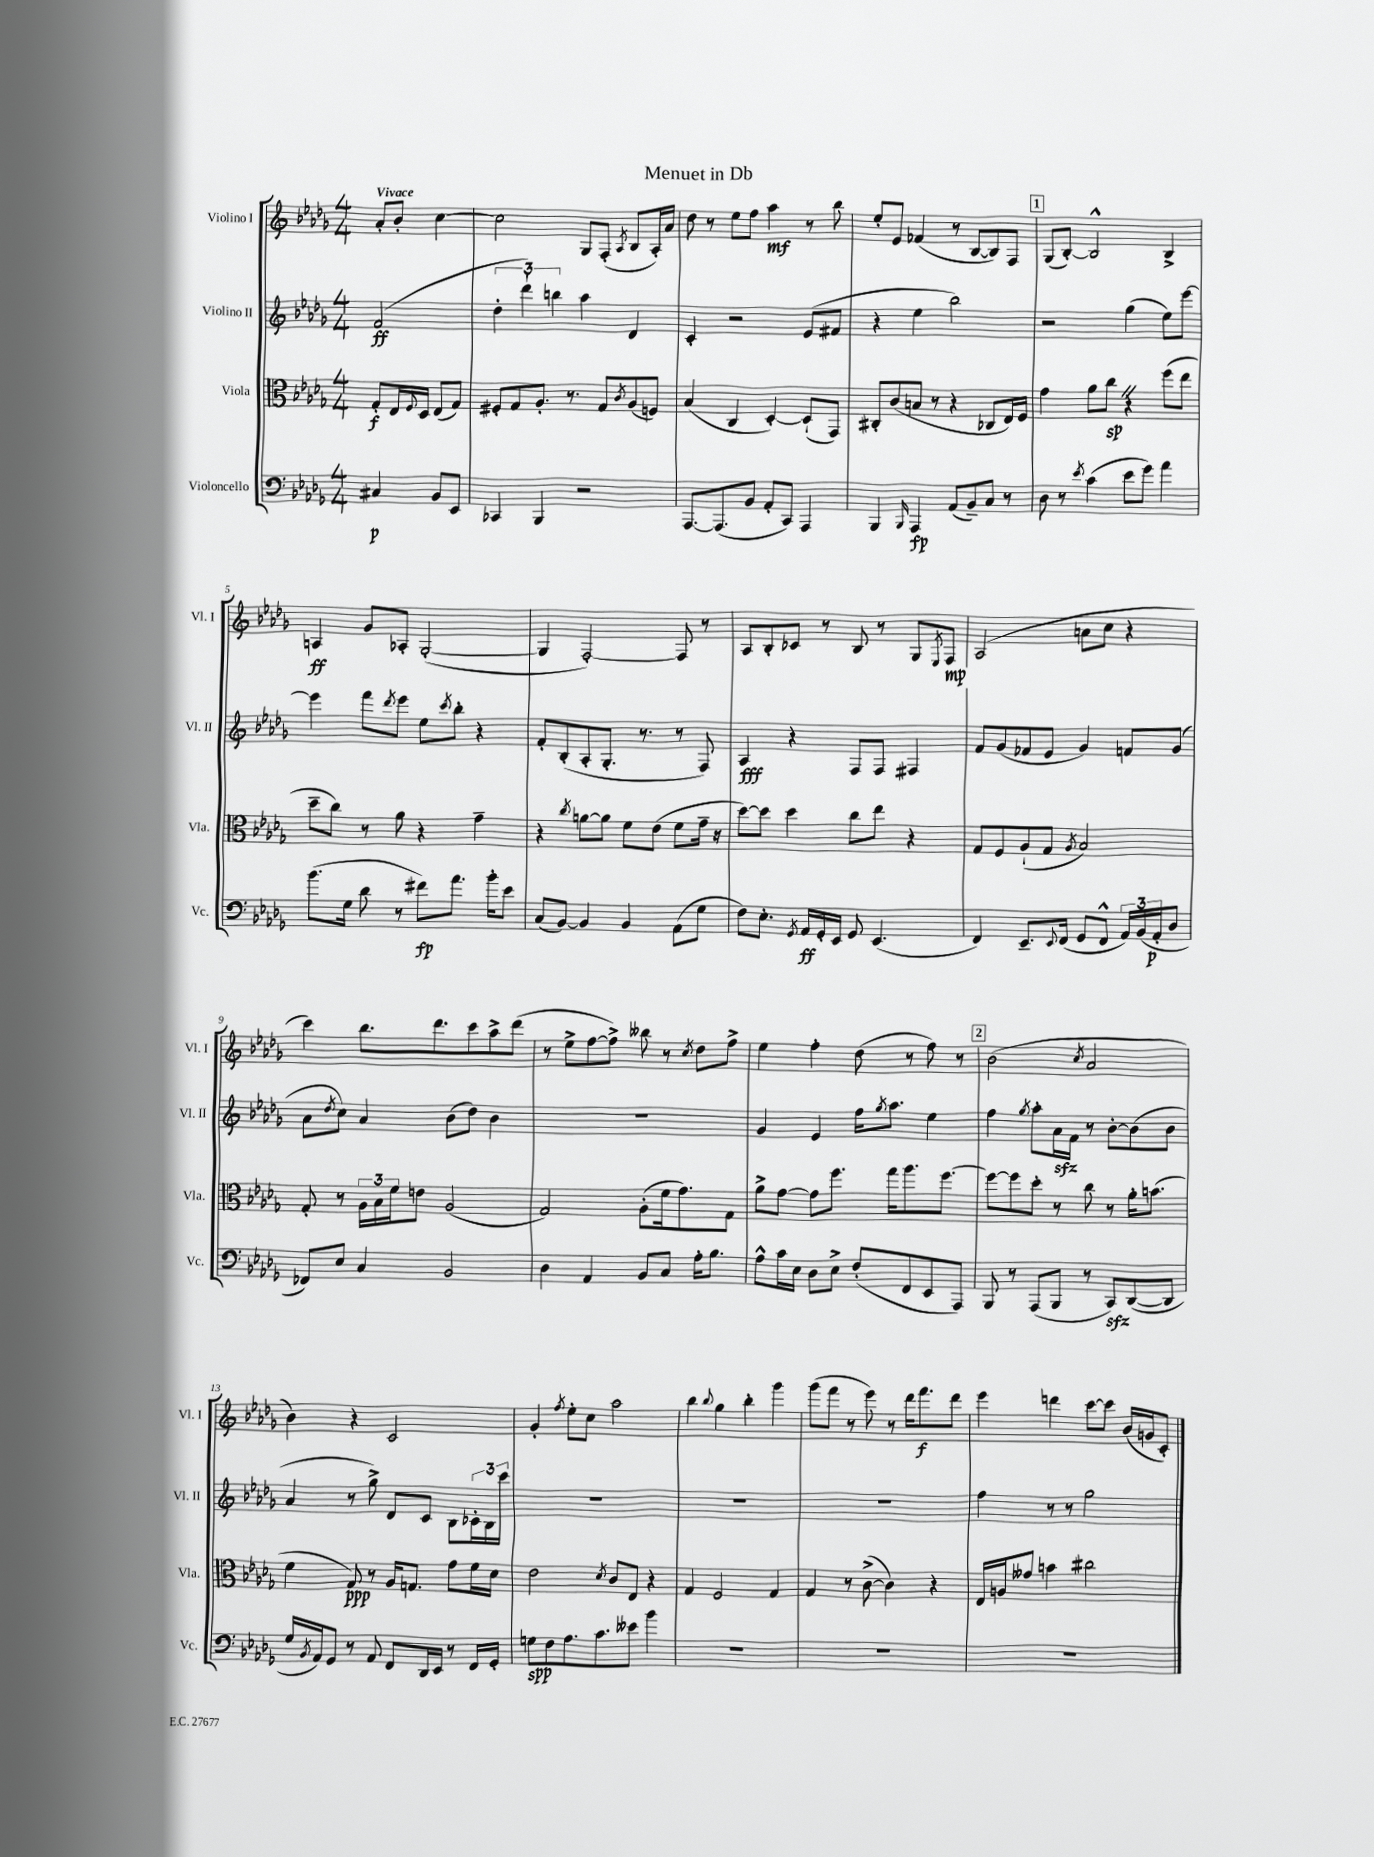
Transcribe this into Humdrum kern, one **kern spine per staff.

**kern	**kern	**kern	**kern
*staff4	*staff3	*staff2	*staff1
*clefF4	*clefC3	*clefG2	*clefG2
*k[b-e-a-d-g-]	*k[b-e-a-d-g-]	*k[b-e-a-d-g-]	*k[b-e-a-d-g-]
*M4/4	*M4/4	*M4/4	*M4/4
4C#/	8G-'/L	(2f/	8a-'/L
.	16E-/L	.	8b-'/J
.	8qqF/	.	.
.	16D-/JJ	.	.
8BB-/L	(8E-/L	.	[4cc\
8EE-/J	8G-/J)	.	.
=	=	=	=
4CC-/	8F#'/L	6dd-'\	2cc\]
.	8G-/	.	.
.	.	6ddd-`\)	.
4BBB-/	8.A-'/J	.	.
.	.	6bb\	.
.	8.r	.	.
2r	.	4aa-\	8G-/L
.	8G-/L	.	(8F'/J
.	8qc/	.	8qA-/
.	(8A-/	4d-/	8B-/L
.	8F/J)	.	16A-'/L)
.	.	.	16a-/JJ
=	=	=	=
[8.AAA-/L	(4B-/	4c'/	8dd-\
.	.	.	8r
(8.AAA-/]	.	.	.
.	4C/	2r	8ee-\L
8BB-/J	.	.	8ff\J
8AA-'/L	[4D-'/)	.	4aa-\
8CC/J)	.	.	.
4AAA-/	(8D-`/]L	(8e-/L	8r
.	8GG-/J)	8f#/J	8bb-\
=	=	=	=
4BBB-/	8C#'/L	4r	8ee-'/L
.	(8c/	.	8e-/J
16qqBBB-/	.	.	.
4AAA-/	8B/J	4ee-\	(4f-/
.	8r	.	.
(8AA-/L	4r	2bb-\)	8r
8BB-~/)	.	.	[8B-/L
8C/J	8C-/L	.	8B-/])
8r	16E-/L)	.	8F/J
.	16F/JJ	.	.
=	=	=	=
8D-\	4g-\	2r	(8G-/L
8r	.	.	[8B-'/J)
8qe-/	.	.	.
(4c\	8a-\L	.	2B-^^/]
.	8cc\J	.	.
8e-\L	4r	(4gg-\	.
8g-\J)	.	.	.
4a-\	(8ff\L	8ee-\L)	4B-^/
.	8ee-\J	[8eee-\J	.
=	=	=	=
(8.b-\L	8dd-~\L	4eee-\]	4A/
.	8cc\J)	.	.
16G-\Jk	.	.	.
8d-\	8r	8fff\L	8g-/L
.	.	8qddd-/	.
8r	8a-\	8eee-\J	8A-'/J
8f#\L)	4r	8ee-\L	([2G-'/
.	.	8qccc/	.
8.a-\J	.	8bb-'\J	.
.	4g-~\	4r	.
16b-'\LK	.	.	.
8e-\J	.	.	.
=	=	=	=
(8C/L	4r	8f'/L	4G-/]
[8BB-/J)	.	(8B-'/	.
.	8qcc/	.	.
4BB-/]	[8a\L	8A-'/	[2F'/)
.	8a\]J	8.G-'/J	.
4BB-/	8f\L	.	.
.	.	8.r	.
.	(8e-\J	.	.
(8AA-\L	8f\L	8r	8F/]
8G-\J	16g-~\Jk	8F/)	8r
.	16r	.	.
=	=	=	=
8F\L)	[8dd-\L)	4A-/	8A-/L
8.E-'\J	8dd-\]J	.	8B-'/
.	4dd-\	4r	8c-/J
8qGG-/	.	.	.
16AA-/LL	.	.	.
16GG-'/	.	.	8r
16EE-/JJ	.	.	.
8GG-/	8cc\L	8F/L	8B-/
(4.EE-/	8ee-\J	8F/J	8r
.	4r	4F#/	8G-/L
.	.	.	8qE-/
.	.	.	8F/J
=	=	=	=
4FF/)	8G-/L	8f/L	(2A-/
.	8F/	(8g-/	.
8.EE-~/L	(8A-`/	8f-/	.
.	8G-/J	8e-/J	.
8qqEE-/	.	.	.
(16FF/Jk	.	.	.
.	8qA-/	.	.
8GG-/L	2B-/)	4g-/)	8a\L
8FF^^/J	.	.	8cc\J
24AA-/LL)	.	8f/L	4r
(24BB-/	.	.	.
24AA-'/J	.	.	.
8D-/J	.	(8g-/J	.
=	=	=	=
8FF-/L)	8G-'/	8a-\L	4ccc\)
.	.	8qdd-/	.
8E-/J	8r	8cc\J)	.
4C/	24A-\LL	4a-/	8.bb-\L
.	24B-\	.	.
.	24f\J	.	.
.	8e\J	.	.
.	.	.	8.ddd-\
2BB-/	(2A-/	(8b-\L	.
.	.	8dd-\J)	8ccc\
.	.	4b-\	8aa-^\
.	.	.	(8ddd-\J
=	=	=	=
4D-\	2G-/)	1r	8r
.	.	.	8ee-^\L
4AA-/	.	.	[8ff\
.	.	.	8ff^\]J)
8BB-/L	(8A-'\L	.	8bb--\
8C/J	16f\k	.	8r
.	8.g-\)	.	.
.	.	.	8qcc/
16A-'\LK	.	.	8dd-\L
8.B-\J	.	.	.
.	8G-\J	.	8ff^\J
=	=	=	=
8A-^^\L	8a-^\L	4g-/	4ee-\
16c\L	[8g-\J	.	.
16E-\JJ	.	.	.
8D-\L	8g-\]L	4e-/	4ff'\
8E-^\J	8.ff\J	.	.
(8F'/L	.	16ff\LK	(8dd-\
.	.	8qgg-/	.
.	16gg-\LK	8.aa-\J	.
8FF/	8.aa-\	.	8r
8EE-/	.	4ee-\	8ff\)
.	[8.ff\J	.	.
8AAA-/J)	.	.	8r
=	=	=	=
8BBB-/	8ff\_L	4ff\	(2b-\
8r	8ff\]	.	.
.	.	8qgg-/	.
(8AAA-/L	8dd-'\J	8aa-'\L	.
8BBB-/J	8r	16a-\L	.
.	.	16f\JJ	.
.	.	.	8qcc/
8r	8cc\	8r	2a-/
8CC/L)	8r	[8b-'\L	.
([8DD-/	16a-'\LK	(8b-\]	.
.	(8.b\J	.	.
8DD-/]J	.	8b-\J	.
=	=	=	=
16G-/LL	4f\	4a-/	4b-\)
8qBB-/	.	.	.
16AA-/J)	.	.	.
8GG-/J	.	.	.
8r	8G-/)	8r	4r
8AA-/	8r	8gg-^\)	.
8FF/L	16A-/LK	8d-/L	2c/
.	8.G/J	.	.
16DD-/L	.	8c/J	.
16EE-/JJ	.	.	.
8r	8g-\L	8B-\L	.
16FF/LL	16f\L	24c-'\L	.
.	.	24B-\	.
16GG-'/JJ	16d-\JJ	.	.
.	.	24ccc\JJ	.
=	=	=	=
8G\L	2e-\	1r	4g-'/
8F\	.	.	.
.	.	.	8qff/
8.A-\	.	.	8ee-'\L
.	.	.	8cc\J
8.c\	.	.	.
.	8qd-/	.	.
.	8c/L	.	2aa-\
8e--\J	8E-/J	.	.
4b-\	4r	.	.
=	=	=	=
1r	4G-/	1r	4bb-\
.	.	.	8qqbb-/
.	2F/	.	4gg-\
.	.	.	4bb-'\
.	4G-/	.	4ggg-\
=	=	=	=
1r	4G-/	1r	(8ggg-\L
.	.	.	8fff\J
.	8r	.	8r
.	([8c^\	.	8eee-\)
.	4c\])	.	8r
.	.	.	16ddd-\LK
.	.	.	8.fff\
.	4r	.	.
.	.	.	8ddd-\J
=	=	=	=
1r	16E-/LL	4ff\	4eee-\
.	16A/J	.	.
.	8g--/J	.	.
.	4b\	8r	4ddd\
.	.	8r	.
.	2cc#\	2gg-\	[8ccc\L
.	.	.	8ccc\]J
.	.	.	(16b-/LL
.	.	.	16g/J
.	.	.	8c'/J)
==	==	==	==
*-	*-	*-	*-
